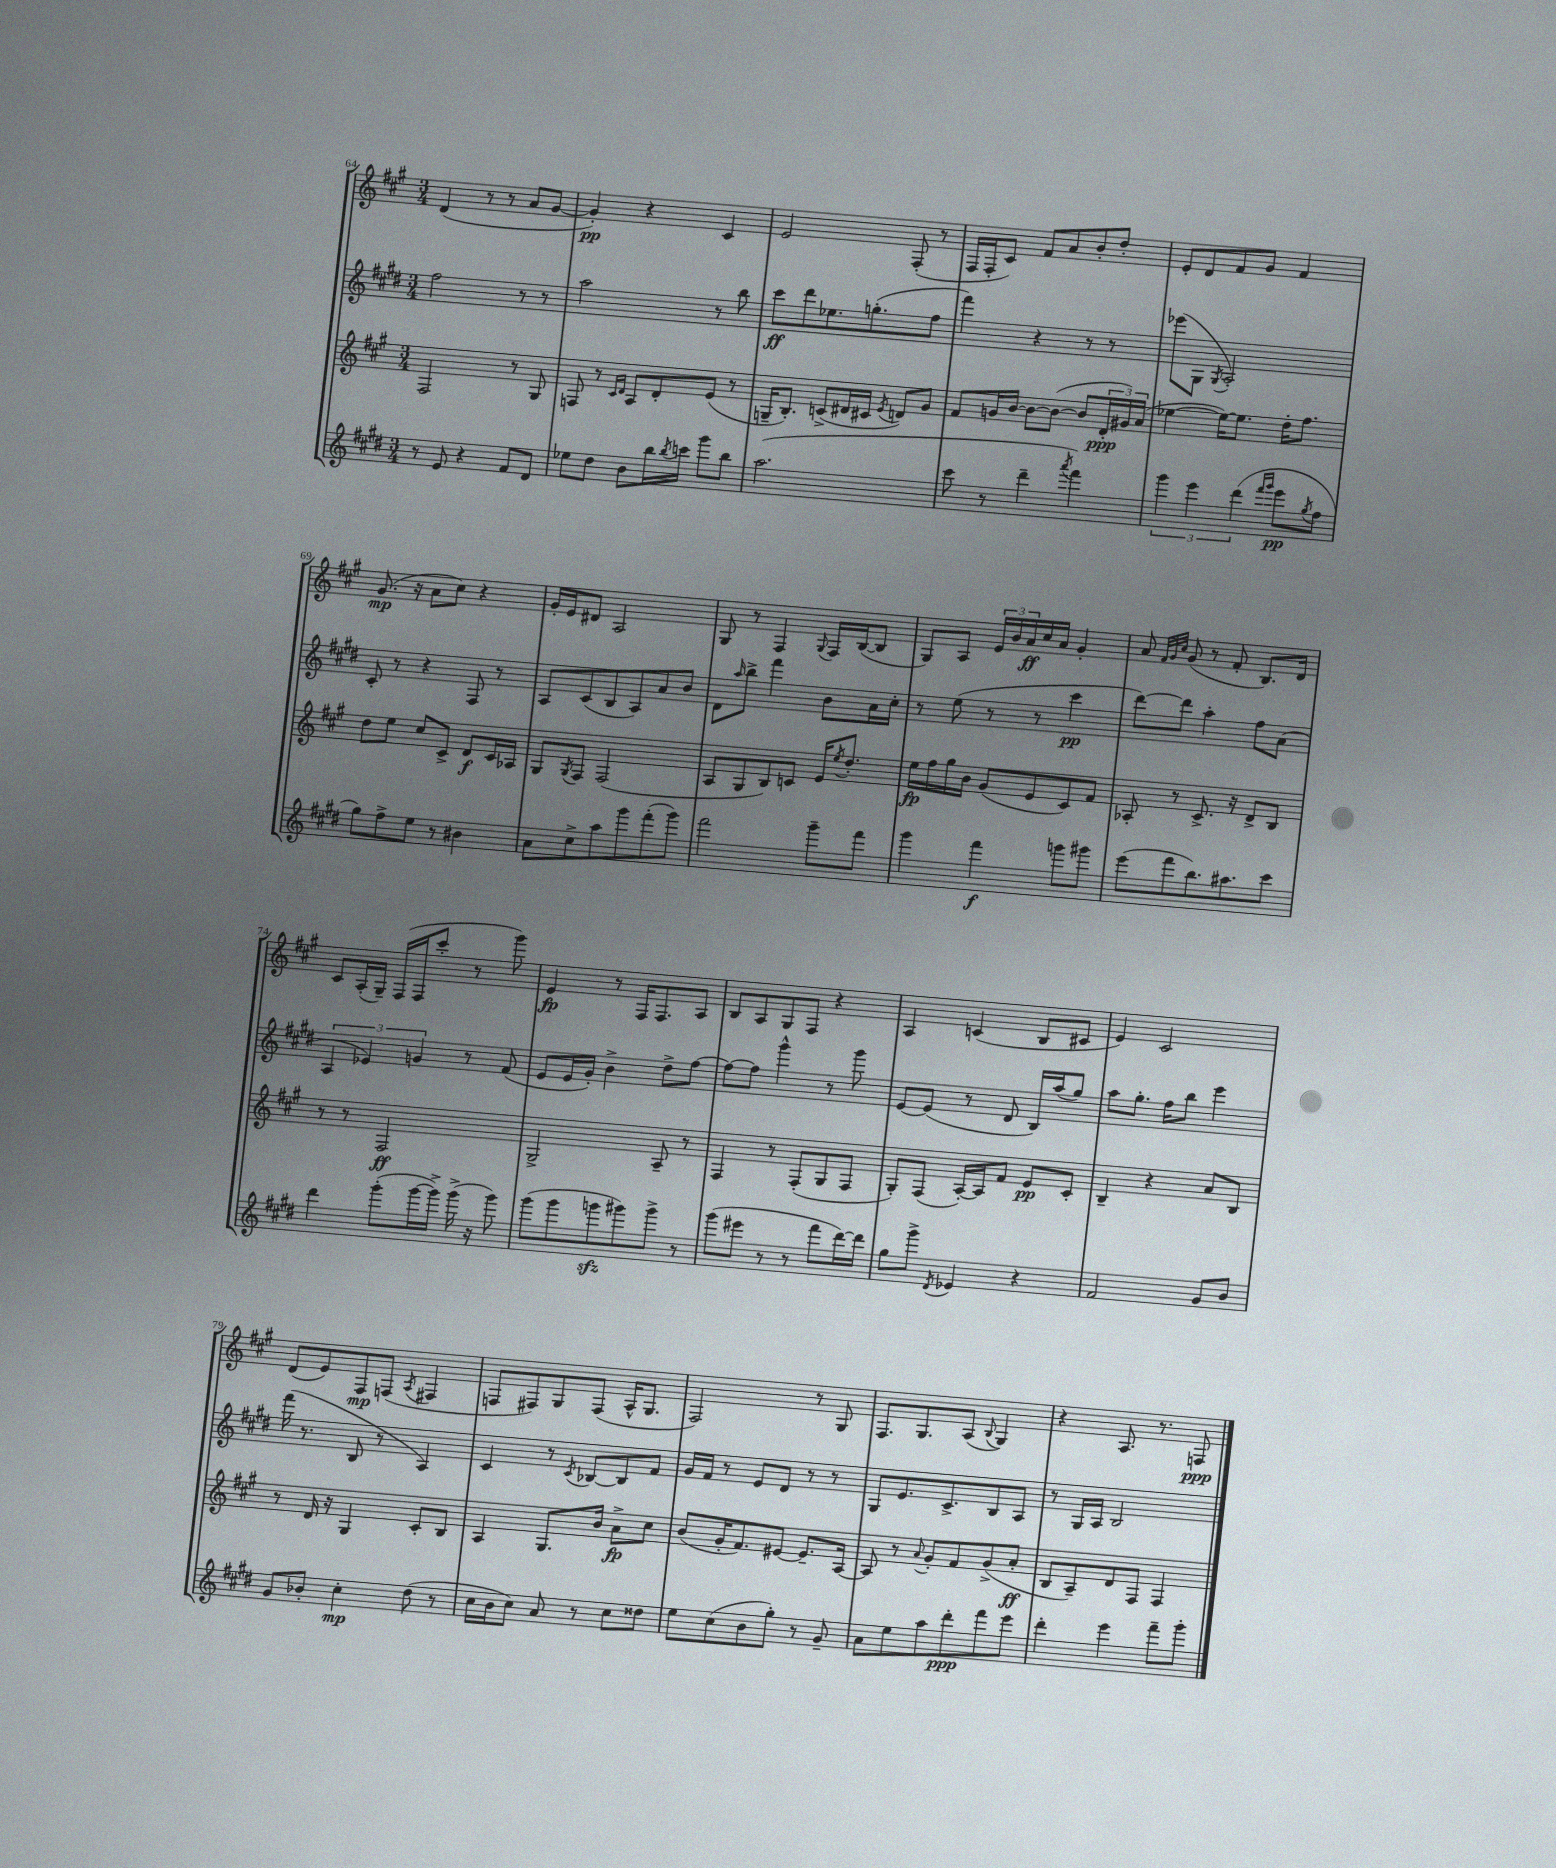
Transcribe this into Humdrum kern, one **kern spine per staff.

**kern	**kern	**kern	**kern
*staff4	*staff3	*staff2	*staff1
*clefG2	*clefG2	*clefG2	*clefG2
*k[f#c#g#d#]	*k[f#c#g#]	*k[f#c#g#d#]	*k[f#c#g#]
*M3/4	*M3/4	*M3/4	*M3/4
8r	2F#	2ff#	(4d
8e	.	.	.
4r	.	.	8r
.	.	.	8r
8f#	8r	8r	8a
8d#	8G#	8r	[8g#
=	=	=	=
8ee-	8F	2aa	4g#'])
8dd#	8r	.	.
.	16qqc#	.	.
.	16qqd	.	.
8b	8A	.	4r
16bb	8d'	.	.
8qbb	.	.	.
16ccc	.	.	.
8ggg#	(8e	8r	4c#
8bb	8r	8bb	.
=	=	=	=
(2.aa	16G~	8ccc#	2e
.	8.B')	.	.
.	.	8ddd#	.
.	(8c^	8.ee-	.
.	16d#	.	.
.	16c#	(8.gg'	.
.	8qe	.	.
.	8d)	.	(8F#'
.	8g#	8ff#	8r
=	=	=	=
8ccc#	8f#	4fff#)	16F#
.	.	.	16F#'
8r	16g	.	8c#)
.	[16b	.	.
4ddd#~	8b_	4r	8f#
.	(8b_	.	8a
8qaaa	.	.	.
4fff#)	8b]	8r	8b'
.	24d'	8r	8dd'
.	24g#)	.	.
.	(24a	.	.
=	=	=	=
6ggg#	[4ee-	(8eee-	8e'
.	.	8G#	8d
6eee	.	.	.
.	.	8qG#	.
.	16ee-_)	2A')	8f#
.	8.ee-]	.	.
(6ddd#	.	.	.
.	.	.	8g#
16qqfff#	.	.	.
16qqggg#	.	.	.
8eee	16dd'	.	4f#
.	8.ff#	.	.
8qgg#	.	.	.
8ff#	.	.	.
=	=	=	=
8gg#)	8dd	8c#'	(8.g#
8ff#^	8ee	8r	.
.	.	.	16r
8ee	8cc#	4r	8a
8r	8c#^	.	8cc#)
4b#	8d	8F#	4r
.	16c#	8r	.
.	16A-	.	.
=	=	=	=
8a	8G#	8A	16g#'
.	.	.	16e
.	8qG#	.	.
8cc#^	8F#	(8c#	8d#
8aa	(2F#	8B	2A
8ggg#	.	8A)	.
(8fff#'	.	8a	.
8ggg#)	.	8b	.
=	=	=	=
2fff#	8A	8d#	8G#
.	.	16qqaa	.
.	8G#	8bb^	8r
.	8B)	4fff#	4F#
.	8c	.	.
.	.	.	8qqG#
8ggg#~	16e	8b	16F#
.	8qee	.	.
.	8.dd'	.	([16B
8fff#	.	16a	8B]
.	.	16cc#'	.
=	=	=	=
4ggg#	16ee	8r	8G#)
.	16ff#	.	.
.	16gg#	(8ee	8A
.	16b	.	.
4fff#	(8g#	8r	24e
.	.	.	24b
.	.	.	24a
.	8e	8r	16cc#
.	.	.	16a
8ggg	8c#)	4ccc#	4g#'
8ggg#	8f#	.	.
=	=	=	=
(8eee	8A-'	[8ddd#)	8a
.	.	.	32qqf#
.	.	.	32qqg#
.	.	.	32qqcc#
8fff#	8r	8ddd#]	(8g#
8.bb)	8.c#^	4aa'	8r
.	.	.	8f#'
8.aa#	16r	.	.
.	8d^	8ff#	8.B)
8ccc#	8B	(8a	.
.	.	.	16d
=	=	=	=
4ddd#	8r	6A	8c#
.	8r	.	(16A'
.	.	6e-)	.
.	.	.	16G#~)
(8ggg#'	2F#	.	(16F#
.	.	.	16F#
.	.	6g	.
[16ggg#	.	.	8ccc#'
16ggg#^])	.	.	.
(16ggg#^	.	8r	8r
16r	.	.	.
8ggg#)	.	(8f#	8ggg#)
=	=	=	=
(8ggg#	2G#^	8e	4e
8ggg#	.	16e	.
.	.	16g#')	.
8ggg	.	4b^	8r
8ggg#)	.	.	16F#
.	.	.	8.F#
8ggg#^	8A~	8dd#^	.
8r	8r	[8ff#	8A
=	=	=	=
(8ggg#	4F#	8ff#_	8B
8eee#	.	8ff#]	8A
8r	8r	4ggg#^^	8G#
8r	(8F#'	.	8F#
8fff#	8G#	8r	4r
[16ddd#)	8F#	8ggg#	.
16ddd#]	.	.	.
=	=	=	=
8gg#	8G#')	[8e	4A
8ggg#^	(8F#	(8e]	.
8qd#	.	.	.
4e-	[16A')	8r	(4c
.	16A]	.	.
.	8f#	8d#	.
4r	8e	16B)	8B
.	.	(16aa	.
.	8c#'	8gg#)	8c#
=	=	=	=
2f#	4B~	8aa	4e)
.	.	8.gg#'	.
.	4r	.	2c#
.	.	16ff#	.
.	.	8bb	.
8g#	8a	4eee	.
8b	8B	.	.
=	=	=	=
8g#	8r	(16fff#	(8d
.	.	8.r	.
8b-'	16d	.	8e)
.	16r	.	.
4cc#'	4G#	8B	8F#
.	.	8r	(8F
.	.	.	8qA
(8dd#	8c#'	4A)	4F#
8r	8B	.	.
=	=	=	=
16cc#	4A	4c#	8F
16b	.	.	.
8cc#)	.	.	8F#)
8a	8.G#	8r	8G#
.	.	8qc#	.
8r	.	[8B-	(8F#
.	16b	.	.
8cc#	8a^	8B-]	16A^^
.	.	.	8.G#
8dd##	8cc#	8f#	.
=	=	=	=
8ee	(8b	16g#	2F#)
.	.	16f#	.
(8cc#	16g#'	8r	.
.	8.f#)	.	.
8b	.	8e	.
8gg#')	[8e#	8d#	.
8r	8.e#~]	8r	8r
8g#~	.	8r	8G#
.	[16A	.	.
=	=	=	=
8a	8A]	8G#	8.F#
8ee	8r	8.e	.
.	.	.	8.G#
.	8qqa	.	.
8aa	8g#'	.	.
.	.	8.c#^	.
8ddd#'	8f#	.	(8A
.	.	.	8qqB
8fff#	(8g#^	8B	4G#)
8eee	8a'	8A	.
=	=	=	=
4ddd#'	8B	8r	4r
.	8A~)	16G#	.
.	.	16A	.
4eee	8d	2B	8.A
.	8F#	.	.
.	.	.	8.r
8fff#~	4F#	.	.
8ggg#'	.	.	8F
==	==	==	==
*-	*-	*-	*-
